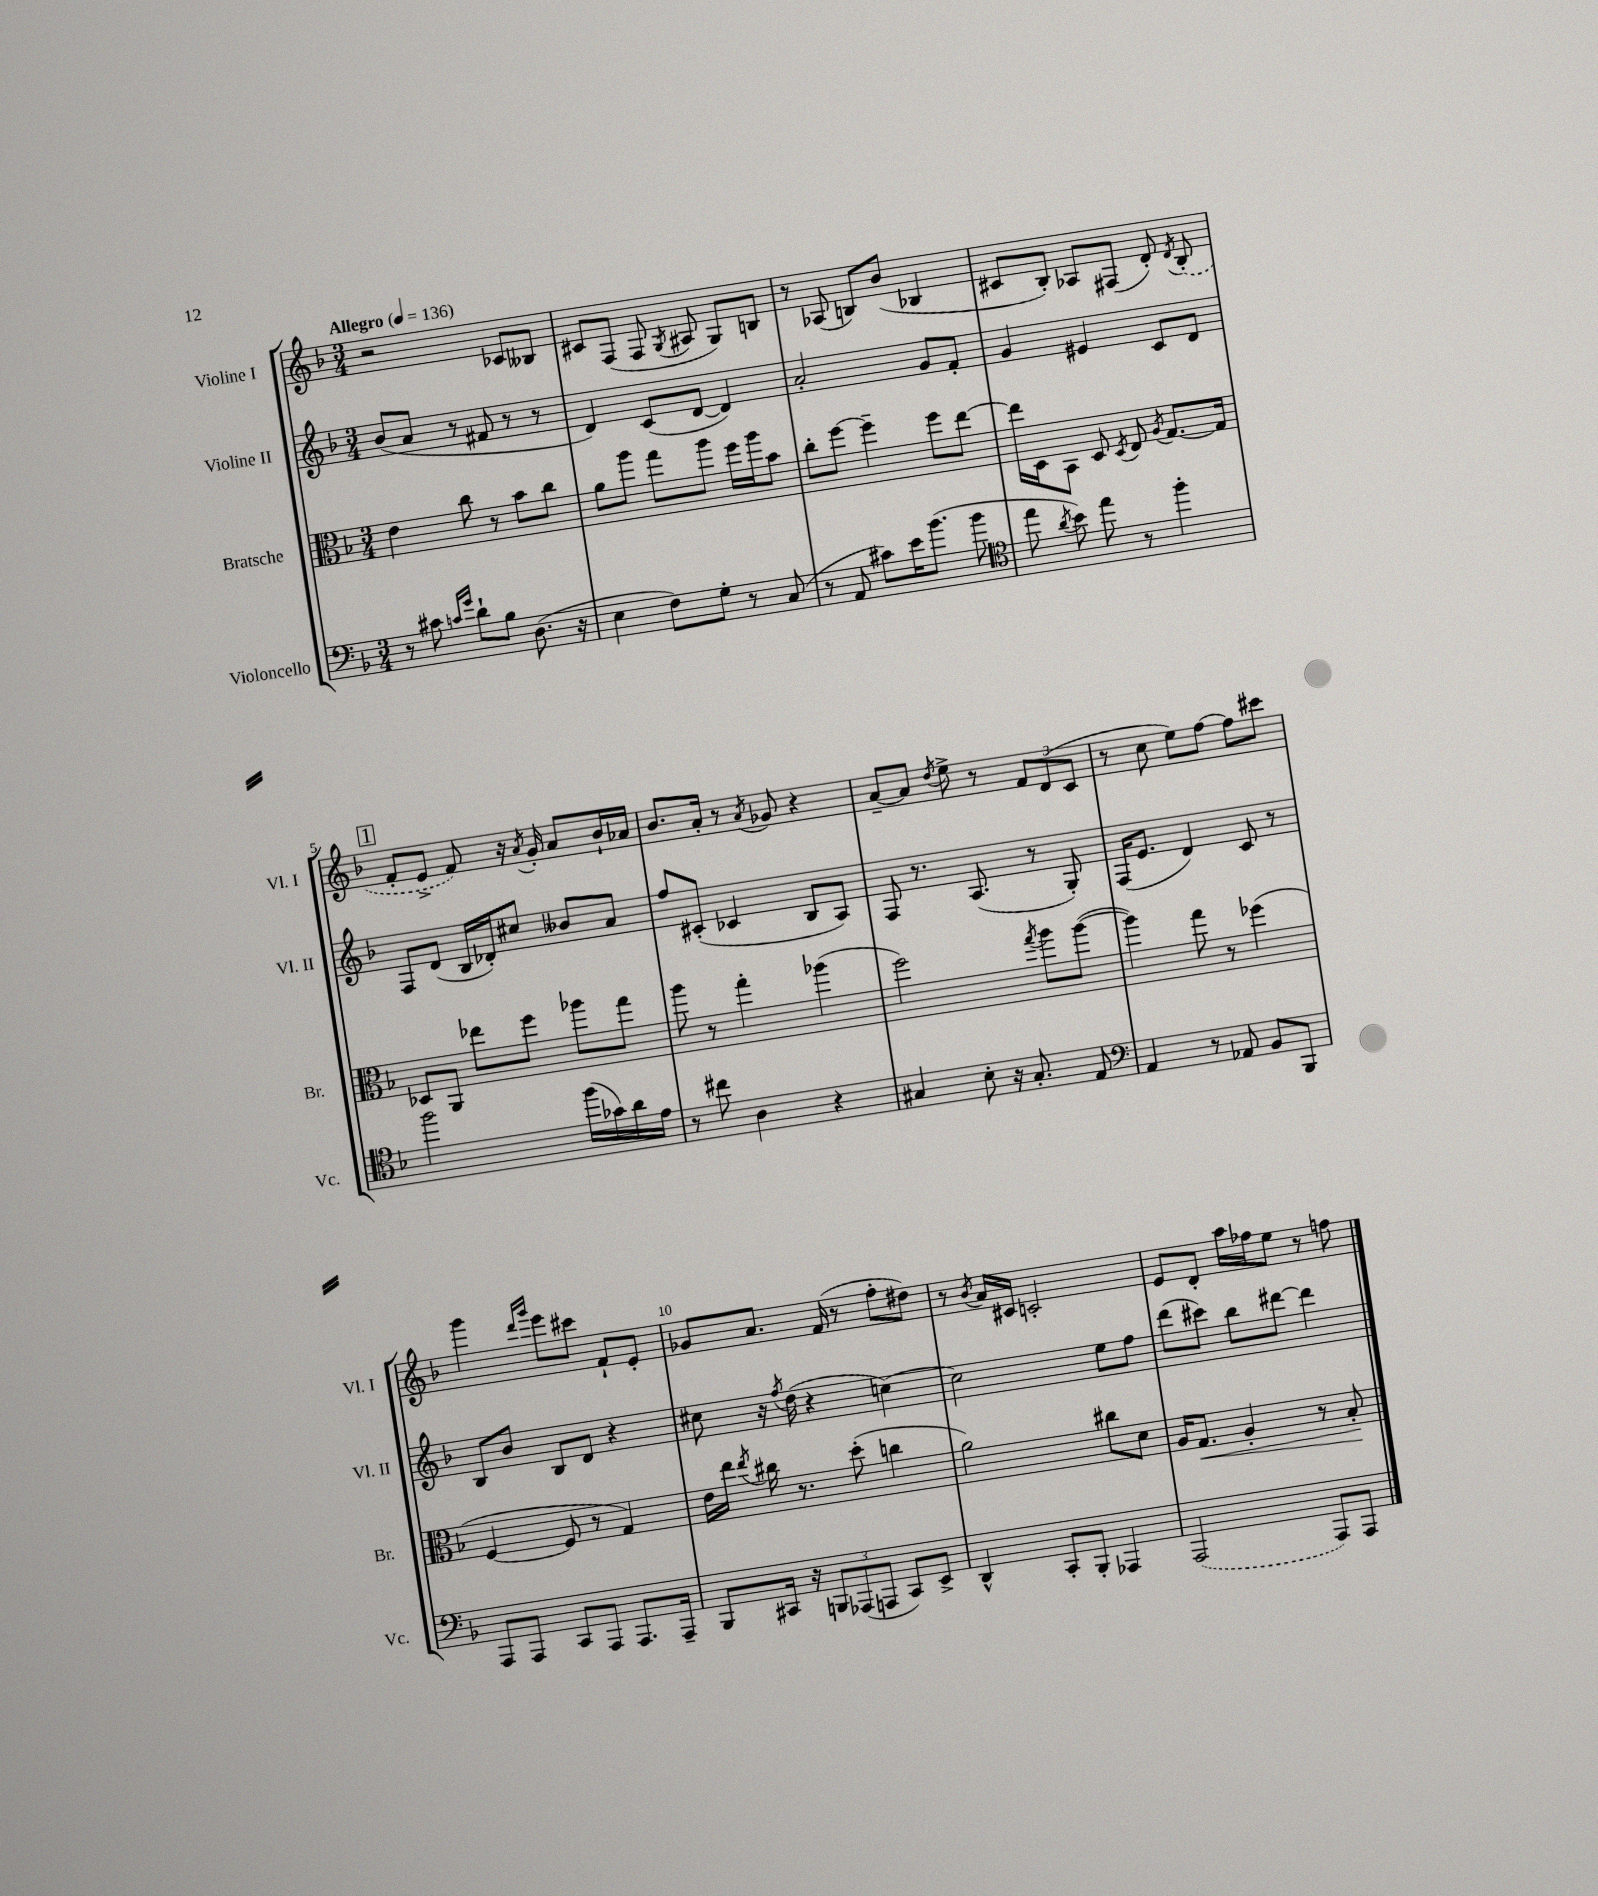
<<
\new StaffGroup <<
\new Staff = "s0" \with { instrumentName = "Violine I" shortInstrumentName = "Vl. I" } {
    \clef treble \key f \major \numericTimeSignature \time 3/4 \tempo "Allegro" 4 = 136
    \autoBeamOff r2 ces'8[ beses8] |
    cis'8[ f8]( f8 \acciaccatura { g8 } ais8 g8[) b8] |
    r8 aes8( b8[) bes'8]( bes4 |
    cis'8[ bes8]-.) aes8[ fis8]( d'8-.) \acciaccatura { d'8 } \once \slurDashed bes8-.( |
    \mark \markup { \box "1" } f'8[-. e'8]-> f'8) r16 \acciaccatura { a'8 } g'16-. a'8[ bes'16-! aes'16] |
    bes'8.[ a'16]-. r8 \acciaccatura { a'8 } ges'8 r4 |
    a'8[~-- a'8] \acciaccatura { d''8 } e''8-> r8 \tuplet 3/2 { f'8[ d'8( c'8] } |
    r8 c''8 e''8[) f''8]~ f''8[ cis'''8] |
    g'''4 \grace { d'''16[ g'''16] } e'''8[ cis'''8] f'8[-! e'8]-. |
    ges'8[ a'8.] f'16( r8 f''8[-. dis''8]) |
    r8 \acciaccatura { bes'8 } a'16[ cis'16] c'2-. |
    e'8[ d'8]-. a''16[ fes''16 e''8] r8 f''8 \bar "|." |
}
\new Staff = "s1" \with { instrumentName = "Violine II" shortInstrumentName = "Vl. II" } {
    \clef treble \key f \major \numericTimeSignature \time 3/4
    \autoBeamOff bes'8[( a'8] r8 fis'8 r8 r8 |
    d'4) c'8[( d'8]~ d'4) |
    a'2-. g'8[ f'8]-. |
    g'4 eis'4 c'8[ d'8] |
    \mark \markup { \box "1" } f8[ d'8]( bes16[ des'16-.) cis''8] beses'8[ a'8] |
    f''8[ cis'8]-.( ces'4 bes8[ a8]) |
    f8 r8. a8.( r8 g8-.) |
    f16[( e'8.] d'4) c'8 r8 |
    bes8[ bes'8] bes8[ d'8] r4 |
    cis''8 r16 \acciaccatura { f''8 } d''16( r4 c''4~) |
    c''2 e''8[ f''8] |
    d'''8[( cis'''8]) bes''8[ dis'''8]~ dis'''4 \bar "|." |
}
\new Staff = "s2" \with { instrumentName = "Bratsche" shortInstrumentName = "Br." } {
    \clef alto \key f \major \numericTimeSignature \time 3/4
    \autoBeamOff e'4 c''8 r8 bes'8[ c''8] |
    a'8[ a''8] g''8[ a''8] f''16[ a''16 bes'8] |
    c''8[-. f''8]~ f''4-- f''8[ e''8]~ |
    e''16[ d16 bes,8] d8 \acciaccatura { d8 } e8 \acciaccatura { a8 } g8.[~ g16] |
    \mark \markup { \box "1" } des8[ a,8] ees''8[ f''8] aes''8[ g''8] |
    a''8 r8 g''4-. aes''4( |
    f''2) \acciaccatura { g''8 } a''8[ a''8]~( |
    a''4) g''8 r8 fes''4( |
    f4~ f8 r8 g4) |
    e'16[ e''16] \acciaccatura { e''8 } cis''16 r8. d''8-.( c''4 |
    a'2) cis''8[ d'8] |
    a16[ g8.]\< a4-. r8 bes8-.\! \bar "|." |
}
\new Staff = "s3" \with { instrumentName = "Violoncello" shortInstrumentName = "Vc." } {
    \clef bass \key f \major \numericTimeSignature \time 3/4
    \autoBeamOff r8 cis'8 \grace { c'16[ g'16] } d'8[-! bes8] d8.( r16 |
    e4 f8[) g8]-. r8 c8( |
    r8 a,8 cis'8[) e'16 bes'8.]( bes'8 |
    \clef tenor e''8 \acciaccatura { a'8 } bes'8) e''8 r8 f''4-. |
    \mark \markup { \box "1" } f''2 f''16[( ges'16) a'16 e'16] |
    r8 cis''8 a4 r4 |
    gis4 bes8-. r16 gis8.-. e8 |
    \clef bass a,4 r8 aes,8 bes,8[ bes,,8] |
    a,,8[ a,,8] c,8[ a,,8] a,,8.[ a,,16]-- |
    bes,,8[ cis,16] r16 \tuplet 3/2 { b,,8[ aes,,8( a,,8] } cis,8[) e,8]-> |
    d,4-^ c,8[-. bes,,8]-. aes,,4 |
    \once \slurDashed a,,2( a,,8[) a,,8] \bar "|." |
}
>>
>>
\layout { \context { \Score \override BarNumber.break-visibility = ##(#f #t #t) barNumberVisibility = #(every-nth-bar-number-visible 5) } }
